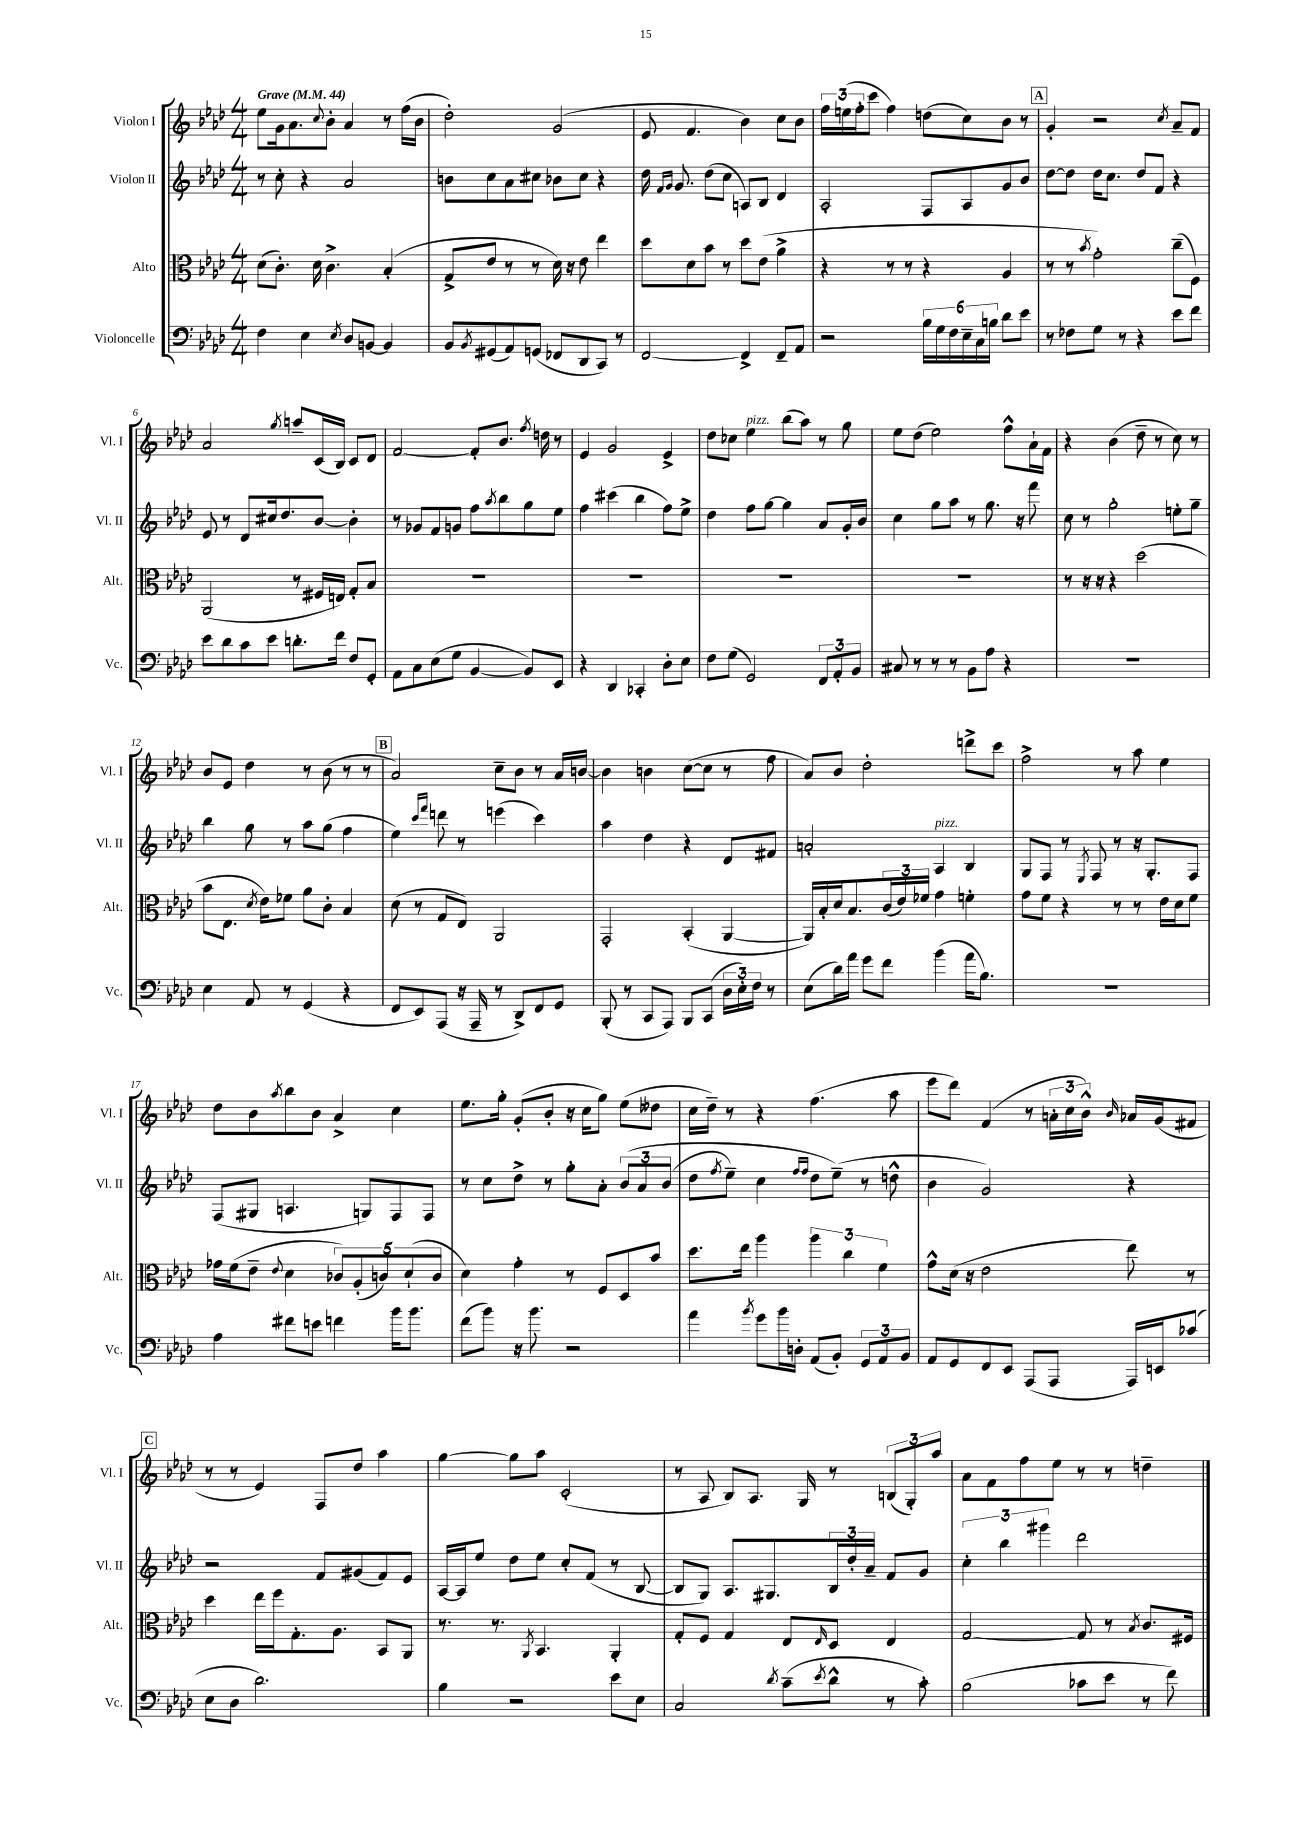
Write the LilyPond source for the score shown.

<<
\new StaffGroup <<
\new Staff = "s0" \with { instrumentName = "Violon I" shortInstrumentName = "Vl. I" } {
    \clef treble \key aes \major \numericTimeSignature \time 4/4 \tempo "Grave" 4 = 44
    ees''8 g'16 aes'8. \appoggiatura { c''8 } bes'8-. aes'4 r8 f''16( bes'16 |
    des''2-.) g'2( |
    ees'8 f'4. bes'4) c''8 bes'8 |
    \tuplet 3/2 { f''16 e''16( f''16-. } c'''8 f''4) d''8( c''8) bes'8 r8 |
    \mark \markup { \box "A" } g'4-. r2 \acciaccatura { c''8 } aes'8-- f'8 |
    aes'2 \acciaccatura { g''8 } a''8-- c'16( bes16) c'8 des'8 |
    f'2~ f'8-. bes'8. \acciaccatura { f''8 } d''16 r8 |
    ees'4 g'2 ees'4-> |
    des''8 ces''8 ees''4^\markup { \italic "pizz." } bes''8( aes''8) r8 g''8 |
    ees''8 des''8( ees''2) f''8-^ aes'16-! f'16 |
    r4 bes'4( des''8-- r8 c''8) r8 |
    bes'8 ees'8 des''4 r8 bes'8( r8 r8 |
    \mark \markup { \box "B" } aes'2) c''8-- bes'8 r8 aes'16 b'16~ |
    b'4 b'4 c''8~( c''8 r8 f''8 |
    aes'8) bes'8 des''2-. d'''8-> c'''8 |
    f''2-> r8 aes''8 ees''4 |
    des''8 bes'8 \acciaccatura { aes''8 } bes''8 bes'8 aes'4-> c''4 |
    ees''8. g''16-. g'8-.( bes'8-. r16 c''16 g''8) ees''8( deses''8 |
    c''16 des''16--) r8 r4 f''4.( aes''8 |
    ees'''8 des'''8) f'4( r8 \tuplet 3/2 { a'16-. c''16 bes'16-^) } \grace { bes'16 } aes'16 g'16( fis'8 |
    \mark \markup { \box "C" } r8 r8 ees'4) f8 des''8 aes''4 |
    g''4~ g''8 aes''8 c'2-.( |
    r8 aes8 bes8) aes8. g16 r8 \tuplet 3/2 { b8( g8-.) aes''8 } |
    aes'8 f'8 f''8 ees''8 r8 r8 d''4-- \bar "|." |
}
\new Staff = "s1" \with { instrumentName = "Violon II" shortInstrumentName = "Vl. II" } {
    \clef treble \key aes \major \numericTimeSignature \time 4/4
    r8 c''8-. r4 aes'2 |
    b'8 c''8 aes'8 cis''8 bes'8 cis''8 r4 |
    des''16 \grace { f'16 g'16 } g'8. des''8( c''8 a8) bes8 des'4 |
    aes2-. f8 aes8 g'8 bes'8 |
    \mark \markup { \box "A" } des''8~ des''8 des''16 c''8. des''8 f'8 r4 |
    ees'8 r8 des'8 cis''16 des''8. bes'8~ bes'4-. |
    r8 ges'8 f'8 g'8 f''8 \acciaccatura { aes''8 } bes''8 g''8 ees''8 |
    f''4 cis'''4( bes''4 f''8) ees''8-> |
    des''4 f''8 g''8~ g''4 aes'8 g'16-. bes'16 |
    c''4 g''8 aes''8 r8 g''8. r16 f'''8 |
    c''8 r8 g''2-. e''8-. g''8-- |
    bes''4 g''8 r8 aes''8 g''8( f''4 |
    \mark \markup { \box "B" } ees''4) \grace { c'''16 f'''16 } d'''8 r8 e'''4( c'''4) |
    aes''4 des''4 r4 des'8 fis'8 |
    a'2-. aes4^\markup { \italic "pizz." } bes4 |
    g8 f8 r8 \acciaccatura { ees8 } f8 r8 r16 g8.-. f8 |
    f8( gis8 a4. g8) f8 f8 |
    r8 c''8 des''8-> r8 g''8-. aes'8-. \tuplet 3/2 { bes'8\( aes'8 bes'8( } |
    des''8 \acciaccatura { f''8 } ees''8--) c''4 \grace { f''16 f''16 } des''8 ees''8--(\) r8 d''8-^ |
    bes'4 g'2) r4 |
    \mark \markup { \box "C" } r2 f'8 gis'8( f'8) ees'8 |
    aes16~ aes16 ees''8 des''8 ees''8 c''8-. f'8( r8 bes8~ |
    bes8 g8) aes8. gis8. \tuplet 3/2 { bes16 des''16-. aes'16-- } f'8 g'8 |
    \tuplet 3/2 { c''4-. bes''4 gis'''4 } des'''2 \bar "|." |
}
\new Staff = "s2" \with { instrumentName = "Alto" shortInstrumentName = "Alt." } {
    \clef alto \key aes \major \numericTimeSignature \time 4/4
    des'8( c'8.-.) des'16 c'4.-> bes4-.( |
    g8-> ees'8 r8 r8 des'16) r16 ees'8 ees''4 |
    des''8 des'8 bes'8 r8 des''8 ees'8( aes'4-> |
    r4 r8 r8 r4 aes4 |
    \mark \markup { \box "A" } r8 r8 \acciaccatura { bes'8 } g'2-.) c''8--( f8) |
    aes,2( r8 fis16 e16) g8-. bes8 |
    R1 |
    R1 |
    R1 |
    R1 |
    r8 r16 r16 r4 des''2( |
    bes'8 ees8. \acciaccatura { des'8 } ees'16) fes'8 aes'8 c'8-. bes4 |
    \mark \markup { \box "B" } des'8( r8 g8 ees8) aes,2 |
    g,2-. bes,4-.( aes,4~ |
    aes,16) bes16-. des'16 bes8. \tuplet 3/2 { c'16( ees'16) fes'16 } g'4 f'4-. |
    g'8 f'8 r4 r8 r8 ees'16 des'16 f'8 |
    ges'16 f'16( ees'8-- \appoggiatura { ees'8 } des'4 \tuplet 5/4 { ces'8) aes8-.( c'8) des'8-!( c'8 } |
    des'4) g'4-. r8 f8 des8 bes'8 |
    des''8. ees''16 aes''4 \tuplet 3/2 { aes''4 c''4 f'4 } |
    g'8-^ des'16( r16 ees'2 ees''8) r8 |
    \mark \markup { \box "C" } des''4 ees''16 f''16 g8.-. aes8. bes,8 aes,8 |
    r8. r8. \acciaccatura { aes,8 } bes,4. aes,4-. |
    g8-. f8 g4 ees8 \grace { ees16 } des8 ees4 |
    g2~ g8 r8 \acciaccatura { bes8 } c'8. fis16 \bar "|." |
}
\new Staff = "s3" \with { instrumentName = "Violoncelle" shortInstrumentName = "Vc." } {
    \clef bass \key aes \major \numericTimeSignature \time 4/4
    f4 ees4 \acciaccatura { ees8 } des8 b,8~ b,4 |
    bes,8 \acciaccatura { bes,8 } gis,8( aes,8) g,8( fes,8 des,8 c,8) r8 |
    f,2~ f,4-> f,8-- aes,8 |
    r2 \tuplet 6/4 { bes16 g16 f16 ees16-- c16 b16 } des'8 ees'8 |
    \mark \markup { \box "A" } r8 fes8 g8 r8 r4 ees'8 f'8 |
    ees'8 des'8 c'8 ees'8 d'8.-. f'16 f8 g,8-. |
    aes,8 c8 ees8( g8 bes,4~ bes,8) ees,8 |
    r4 des,4 ces,4-. des8-. ees8 |
    f8 g8( g,2) \tuplet 3/2 { f,8 aes,8-. bes,8 } |
    cis8 r8 r8 r8 bes,8 aes8 r4 |
    R1 |
    ees4 aes,8 r8 g,4( r4 |
    \mark \markup { \box "B" } f,8 ees,8) aes,,8( r16 aes,,16-- r8 des,8->) f,8 g,8 |
    bes,,8-.( r8 c,8 aes,,8) bes,,8 c,8( \tuplet 3/2 { des16 ees16-.) f16 } r8 |
    ees8( des'16) aes'16 g'8 f'8 bes'4( aes'16 bes8.) |
    R1 |
    aes4 fis'8 e'8 f'4 bes'16 bes'8. |
    f'8( bes'8) r16 bes'8. r2 |
    aes'4 \acciaccatura { bes'8 } g'8 bes'16 d16-. aes,8( bes,8-.) \tuplet 3/2 { g,8 aes,8 bes,8 } |
    aes,8 g,8 f,8 ees,8 aes,,8( aes,,8 aes,,16) e,16 ces'8( |
    \mark \markup { \box "C" } ees8 des8 des'2.) |
    bes4 r2 ees'8 ees8 |
    c2 \acciaccatura { des'8 } c'8--( \acciaccatura { ees'8 } des'8-^ r8 c'8-.) |
    bes2( ces'8 ees'8 r8 f'8) \bar "|." |
}
>>
>>
